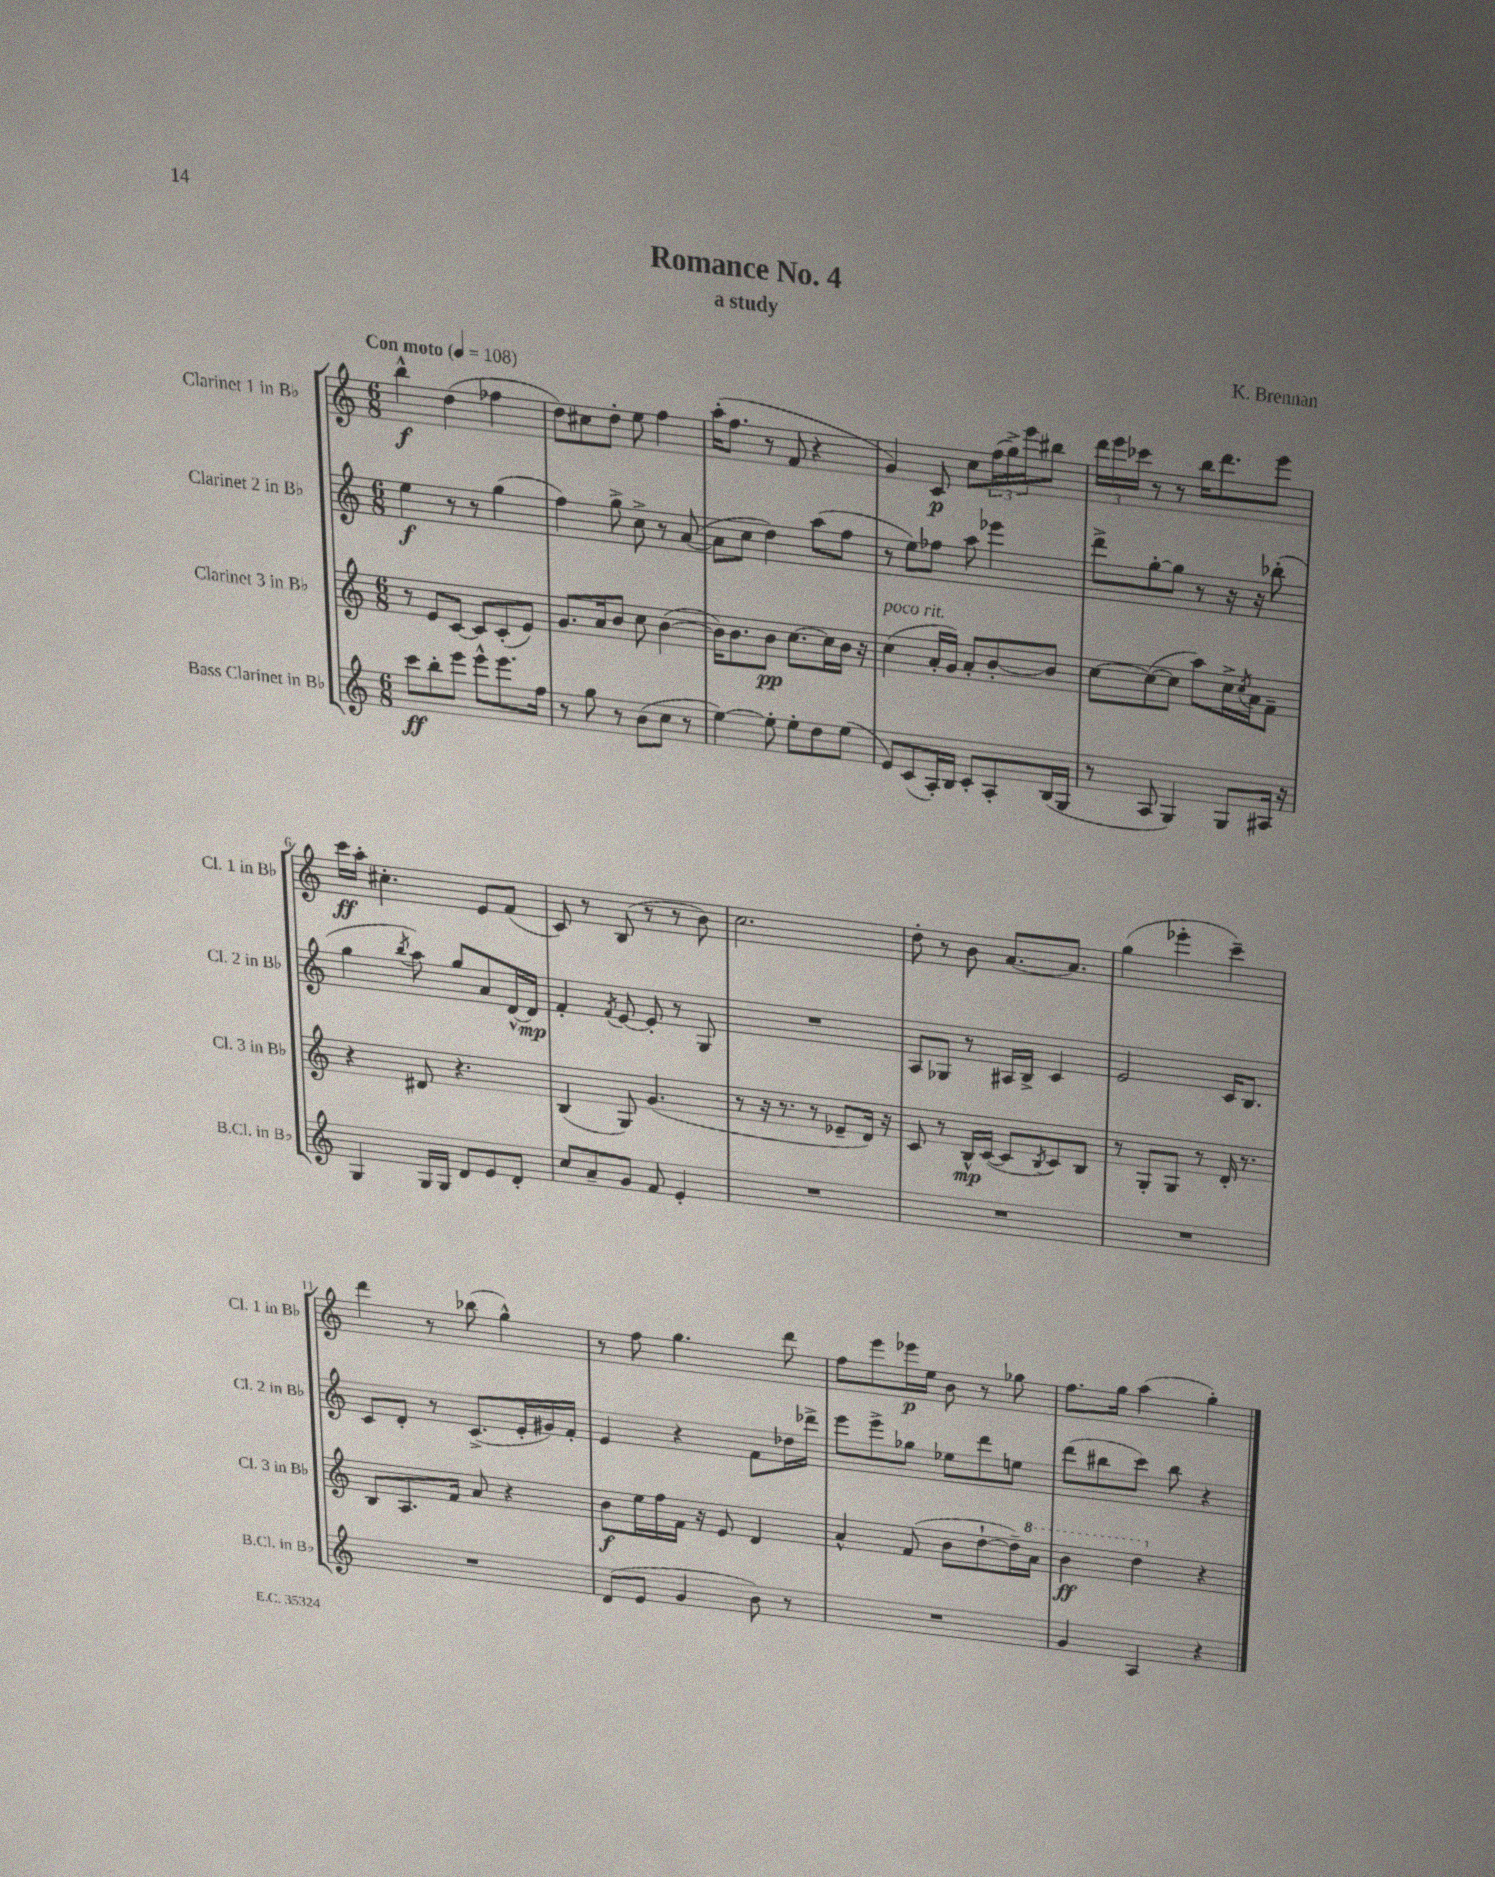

**kern	**kern	**kern	**kern
*staff4	*staff3	*staff2	*staff1
*clefG2	*clefG2	*clefG2	*clefG2
*k[]	*k[]	*k[]	*k[]
*M6/8	*M6/8	*M6/8	*M6/8
*MM108	*MM108	*MM108	*MM108
8ccc\L	8r	4ee\	4bb^^\
8bb'\	8e/L	.	.
8eee\J	[8c/J	8r	(4dd\
8eee^^\L	8c/]L	8r	.
8.eee\	(8c'/	(4gg\	4ff-\
.	8e/J)	.	.
16ff\Jk	.	.	.
=	=	=	=
8r	8.g/L	4ff\)	8dd\L)
8gg\	.	.	8cc#\
.	16a/k	.	.
8r	8b/J	8gg^\	8dd'\J
(8b\L	8cc\	8cc^\	8ee\
8cc\J	([4b\	8r	4ff\
8r	.	([8a/	.
=	=	=	=
[4ee\)	16b\]LK)	8a\]L	(16aa'\LK
.	8.b\	.	8.ff\J
.	.	8cc\J	.
8ee'\]	8b\J	4dd\)	8r
8ee'\L	[8.cc\L	.	8f/
8dd\	.	(8aa\L	4r
.	16cc\]L	.	.
(8ee\J	16b\JJ	8ff\J	.
.	16r	.	.
=	=	=	=
8e/L)	(4cc\	8r	4g/)
(8c/	.	8ee\L)	.
16A'/L)	16a'/LL	8ff-\J	8c/
16B/JJ	16g/JJ)	.	.
8c'/L	8a'/L	8aa\	8cc\L
8A'/	[8b'/	4eee-\	(24ff\L
.	.	.	24gg^\)
.	.	.	24eee\J
(16B/L	8b/]J	.	8bb#\J
16G/JJ	.	.	.
=	=	=	=
8r	[8cc\L	8ddd^\L	24ddd\LL
.	.	.	24eee\
.	.	.	24ccc-\JJ
8A/	(8cc\_	[8gg'\	8r
4G/)	8cc\]J	8gg\]J	8r
.	8aa\L)	8r	16bb\LK
.	.	.	8.ddd\
8G/L	16cc^\L	16r	.
.	8qcc/	.	.
.	16a\J	16r	.
16A#/Jk	8f~\J	(8bb-'\	8eee\J
16r	.	.	.
=	=	=	=
4G/	4r	4gg\	16ccc\LL
.	.	.	16aa'\JJ
.	.	.	4.cc#'\
.	.	8qbb/	.
16G/LL	8d#/	8aa\)	.
16G/JJ	.	.	.
8d/L	4.r	8gg/L	.
8e/	.	8a/	8e/L
8d'/J	.	[16d^^/L	(8f/J
.	.	16d/]JJ	.
=	=	=	=
8cc/L	(4B/	4f'/	8c/)
8a~/	.	.	8r
.	.	8qf/	.
8g/J	8G/)	[8e/	(8B/
8f/	(4.g/	8e'/]	8r
4e'/	.	8r	8r
.	.	8G/	8b\)
=	=	=	=
2.r	8r	2.r	2.cc\
.	16r	.	.
.	8.r	.	.
.	8r	.	.
.	8e-~/L	.	.
.	16d/Jk)	.	.
.	16r	.	.
=	=	=	=
2.r	8c/	8A/L	8dd'\
.	8r	8G-/J	8r
.	16B^^/LL	8r	8b\
.	([16c/JJ	.	.
.	8c/]L	16A#/LL	[8.a/L
.	.	16B^/JJ	.
.	8qB/	.	.
.	8c/)	4c/	.
.	.	.	8.a/]J
.	8B/J	.	.
=	=	=	=
2.r	8r	2e/	(4gg\
.	8G'/L	.	.
.	8G/J	.	4eee-'\
.	8r	.	.
.	16d'/	16c/LK	4ccc~\)
.	8.r	8.B/J	.
=	=	=	=
2.r	8B/L	8c/L	4ddd\
.	8.A/	8d'/J	.
.	.	8r	8r
.	16f/Jk	.	.
.	8a/	(8.c^/L	(8bb-\
.	4r	.	4gg^^\)
.	.	16e'/L	.
.	.	16g#/)	.
.	.	16f'/JJ	.
=	=	=	=
(8d/L	8b\L	4e/	8r
8e/J	16ee\L	.	8ff\
.	16ff\	.	.
4g/	16f\JJ	4r	4.gg\
.	16r	.	.
.	8e/	.	.
8b\)	4d/	8f\L	.
8r	.	16dd-\L	8ddd\
.	.	16ddd-^\JJ	.
=	=	=	=
2.r	4a^^/	8eee\L	8ff\L
.	.	8eee^\	8eee\
.	(8f/	8gg-\J	16eee-\L
.	.	.	16ee\JJ
.	8b\L	8ee-\L	8b\
.	[8dd`\	8ddd\	8r
.	16dd~\]L)	8ee\J	8gg-\
.	16aa\JJ	.	.
=	=	=	=
4g/	4bb\	(8ddd\L	8.ff\L
.	.	8bb#\	.
.	.	.	16gg\Jk
4A/	4ddd\	8ccc\J)	(4aa\
.	.	8bb#\	.
4r	4r	4r	4gg'\)
==	==	==	==
*-	*-	*-	*-
